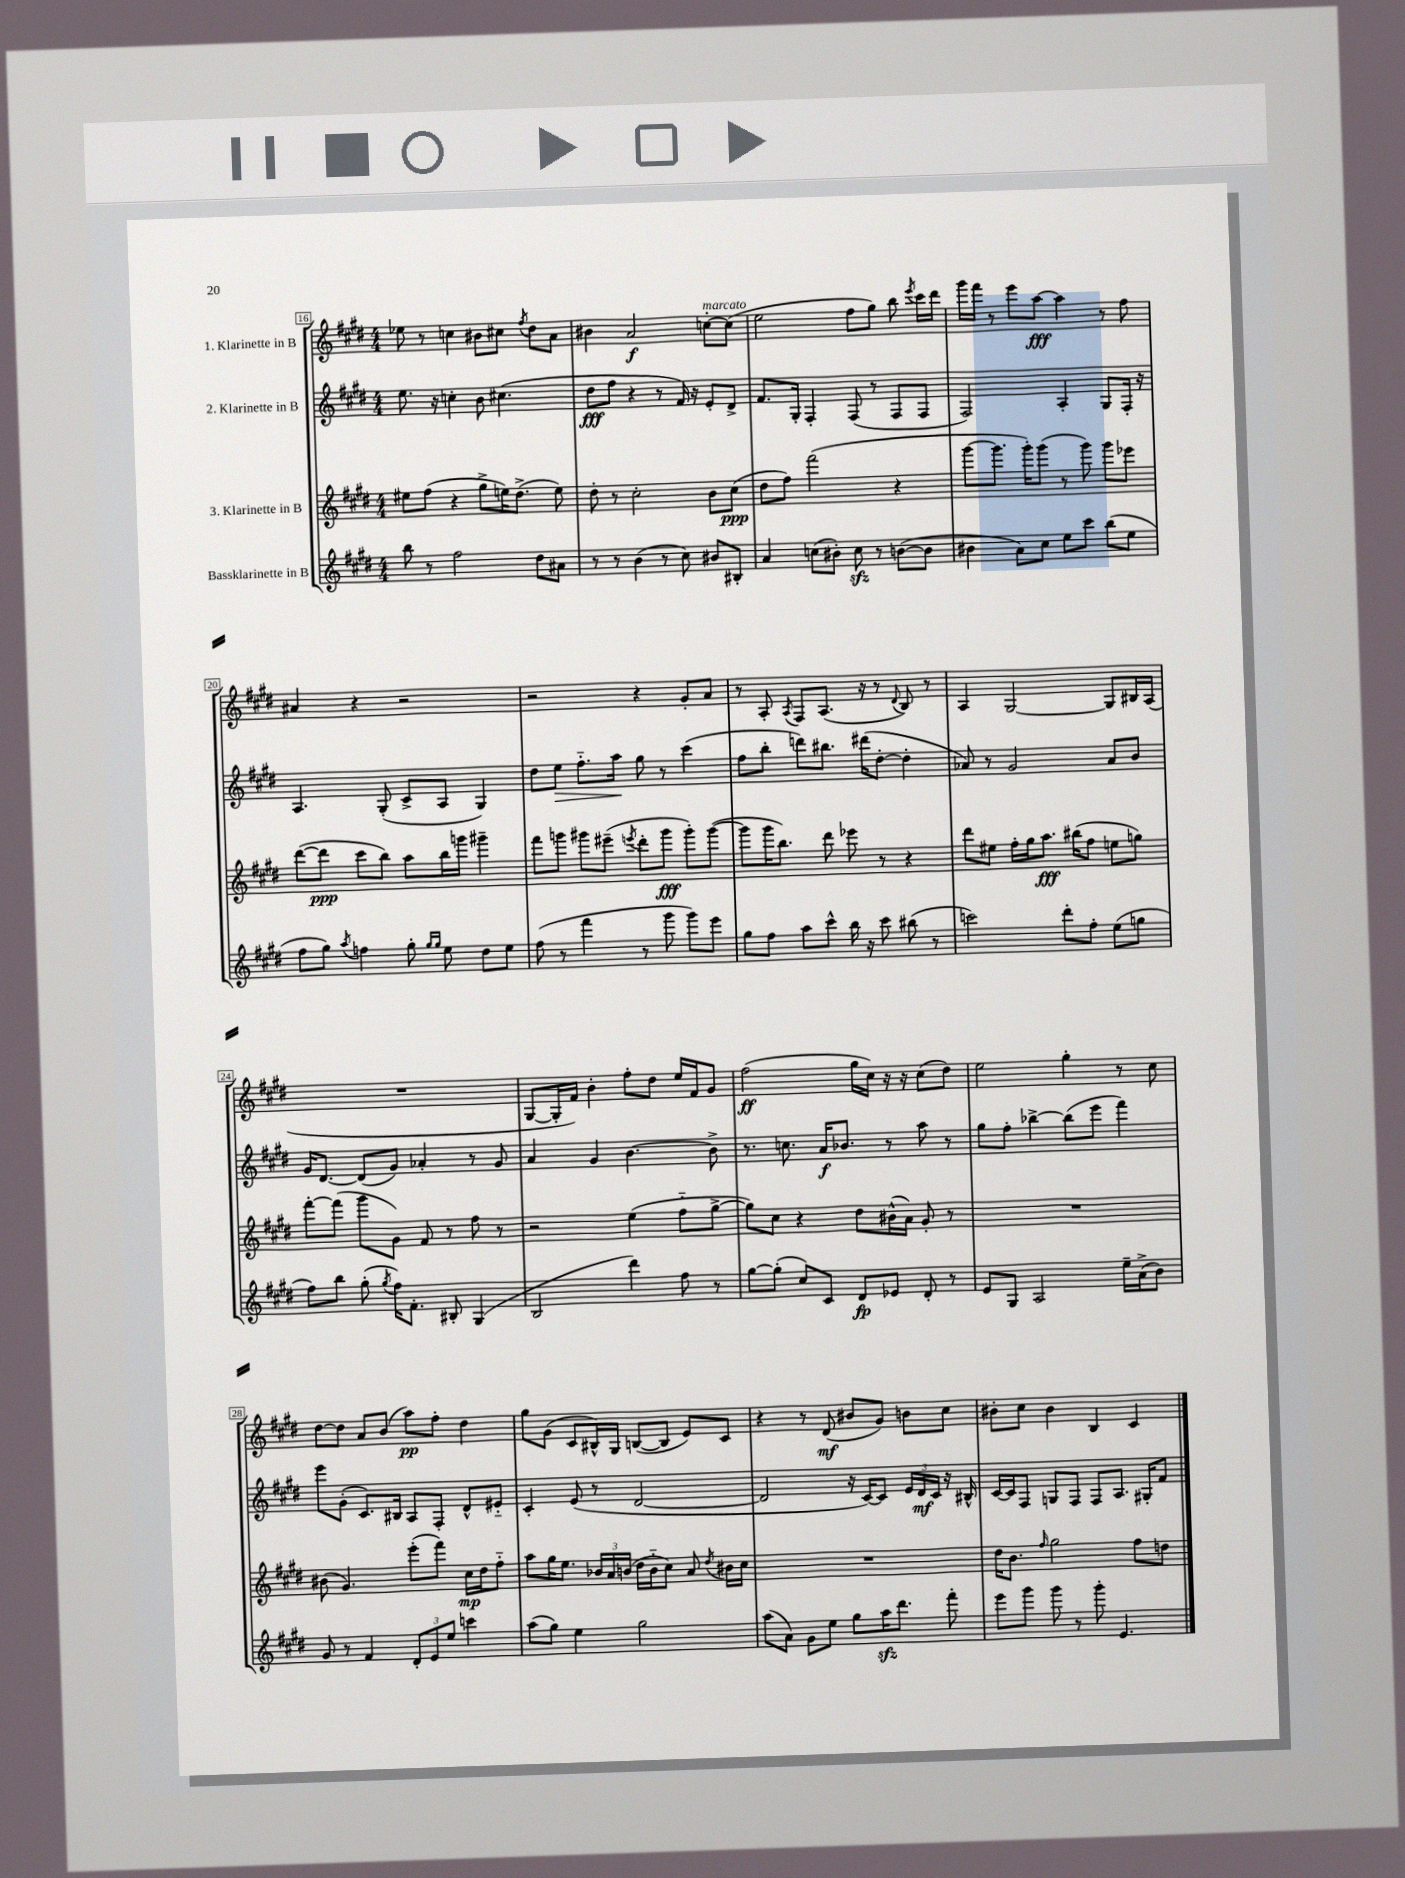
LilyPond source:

<<
\new StaffGroup <<
\new Staff = "s0" \with { instrumentName = "1. Klarinette in B" } {
    \clef treble \key e \major \numericTimeSignature \time 4/4
    \autoBeamOff ees''8 r8 c''4 bis'8[ cis''8] \acciaccatura { fis''8 } dis''8[ a'8] |
    bis'4 a'2\f c''8[~-.^\markup { \italic "marcato" } c''8]( |
    e''2 fis''8[ gis''8]) b''8 \acciaccatura { e'''8 } cis'''16[ dis'''16] |
    gis'''16[ fis'''16] r8 e'''8[ a''8]~\fff a''4 r8 fis''8 |
    ais'4 r4 r2 |
    r2 r4 gis'8[-. a'8] |
    r8 a8-. \acciaccatura { a8 } fis8[ a8.]( r16 r8 \appoggiatura { dis'8 } b8) r8 |
    a4 gis2~ gis8[ bis16 a16]( |
    R1 |
    gis8[~ gis16-. fis'16]) b'4-. fis''8[-. dis''8] e''16[ fis'16 gis'8] |
    fis''2\ff( gis''16[ cis''16]) r16 r16 cis''8[( dis''8]) |
    e''2 gis''4-. r8 cis''8 |
    dis''8[~ dis''8] a'8[ b'8]( a''8[\pp) fis''8]-. dis''4 |
    gis''8[ gis'8]( cis'8[ bis16-^) gis16] b8[~( b8] e'8[) cis'8] |
    r4 r8 dis'8\mf( bis'8[ gis'8]) b'8[ cis''8] |
    bis'8[-. cis''8] bis'4 b4 cis'4 \bar "|." |
}
\new Staff = "s1" \with { instrumentName = "2. Klarinette in B" } {
    \clef treble \key e \major \numericTimeSignature \time 4/4
    \autoBeamOff e''8. r16 c''4-. b'8 cis''4.( |
    dis''8[\fff fis''8] r4 r8 fis'16) r16 e'8[-. dis'8]-> |
    fis'8.[ gis16]-. fis4-. fis8( r8 fis8[ fis8] |
    fis2) a4-. gis8[ fis16]-. r16 |
    a4. gis8-.( cis'8[-> a8] gis4) |
    dis''8[ e''8]\> fis''8.[-_ a''16]\! gis''8 r8 cis'''4( |
    fis''8[ b''8]-. d'''8[) bis''8.] dis'''16[( dis''8]~-. dis''4-. |
    aes'8) r8 gis'2 aes'8[ b'8] |
    gis'16[ dis'8.]~ dis'8[( gis'8]) aes'4-. r8 gis'8 |
    a'4 gis'4 b'4.~ b'8-> |
    r8. c''8. a'16[\f bes'8.] r8 a''8 r8 |
    gis''8[ fis''8]-. bes''4~-> bes''8[( e'''8] fis'''4) |
    e'''8[ gis'8]-.( cis'8.[) bis16] a8[ fis8]-. dis'8[-^ eis'8]-_ |
    cis'4-. e'8( r8 dis'2~ |
    dis'2 r16 cis'16[~) cis'8] \tuplet 3/2 { e'16[ dis'16\mf cis'16] } r16 bis16-^ |
    cis'16[~ cis'16 fis8] g8[ fis8] fis8[ a8.] gis16[-. fis'8] \bar "|." |
}
\new Staff = "s2" \with { instrumentName = "3. Klarinette in B" } {
    \clef treble \key e \major \numericTimeSignature \time 4/4
    \autoBeamOff eis''8[ fis''8]( r4 gis''8[-> e''16) dis''8.]->( e''8) |
    dis''8-. r8 cis''2-. b'8[ cis''8]\ppp( |
    dis''8[ fis''8]) fis'''2( r4 |
    gis'''8[~ gis'''8.] gis'''16[-.) gis'''8]( r8 gis'''8) gis'''8[ ees'''8] |
    dis'''8[~( dis'''8]\ppp cis'''8[ b''8]) a''8[ b''16 g'''16] gis'''4-- |
    fis'''8[ g'''8] gis'''8[ eis'''8]--( \acciaccatura { e'''8 } dis'''8[-. gis'''8]\fff gis'''8[-.) gis'''8]~( |
    gis'''8[ gis'''16 b''8.]) dis'''8 ees'''8 r8 r4 |
    dis'''8[ eis''8] fis''16[-. gis''16 a''8.]\fff bis''16[( fis''8] e''8[ g''8]) |
    fis'''8[~-. fis'''8]( gis'''8[ gis'8]) fis'8 r8 fis''8 r8 |
    r2 e''4( fis''8[-_ gis''8]~-> |
    gis''8[) cis''8] r4 dis''8[ bis'16-^( a'16]) gis'8-. r8 |
    R1 |
    bis'8( gis'4.) e'''8[-.( fis'''8]) cis''16[\mp dis''16 fis''8]-_ |
    a''8[ gis''16 e''8.] \tuplet 3/2 { bes'16[ a'16 b'16]( } dis''16[ b'16-_ cis''8]) a'8 \acciaccatura { dis''8 } bis'16[ cis''16] |
    R1 |
    dis''16[ b'8.] \grace { fis''16 } gis''2 fis''8[ d''8] \bar "|." |
}
\new Staff = "s3" \with { instrumentName = "Bassklarinette in B" } {
    \clef treble \key e \major \numericTimeSignature \time 4/4
    \autoBeamOff b''8 r8 fis''2 dis''8[ ais'8] |
    r8 r8 b'4( r8 cis''8) bis'8[ bis8]-. |
    a'4 c''8[( bis'8]-.) c''8\sfz r8 b'8[~( b'8] |
    bis'4 a'8[) cis''8] e''8[ cis'''8] b''8[( e''8] |
    fis''8[ gis''8]) \acciaccatura { a''8 } f''4 gis''8-. \grace { gis''16[ gis''16] } e''8 dis''8[ e''8] |
    fis''8( r8 fis'''4 r8 gis'''8 gis'''8[) e'''8] |
    gis''8[ fis''8] a''8[ cis'''8]-^ b''16 r16 cis'''8 bis''8( r8 |
    c'''2) dis'''8[-. fis''8]-. e''8[( g''8] |
    fis''8[) b''8] gis''8-.( \acciaccatura { gis''8 } fis''16[) fis'8.]-. bis8-. gis4( |
    b2 dis'''4) fis''8 r8 |
    gis''8[~ gis''8]-.( cis''8[) cis'8] dis'8[\fp ees'8] dis'8-. r8 |
    e'8[ gis8] a2 e''16[-- a'16->( b'8]) |
    gis'8 r8 fis'4 \tuplet 3/2 { dis'8[-. e'8 e''8] } c'''4 |
    a''8[( gis''8]) e''4 gis''2 |
    a''8[( a'8]) gis'8[ e''8] gis''8[ a''16\sfz dis'''8.] fis'''8-. |
    e'''8[ gis'''8] gis'''8 r8 gis'''8-. e'4. \bar "|." |
}
>>
>>
